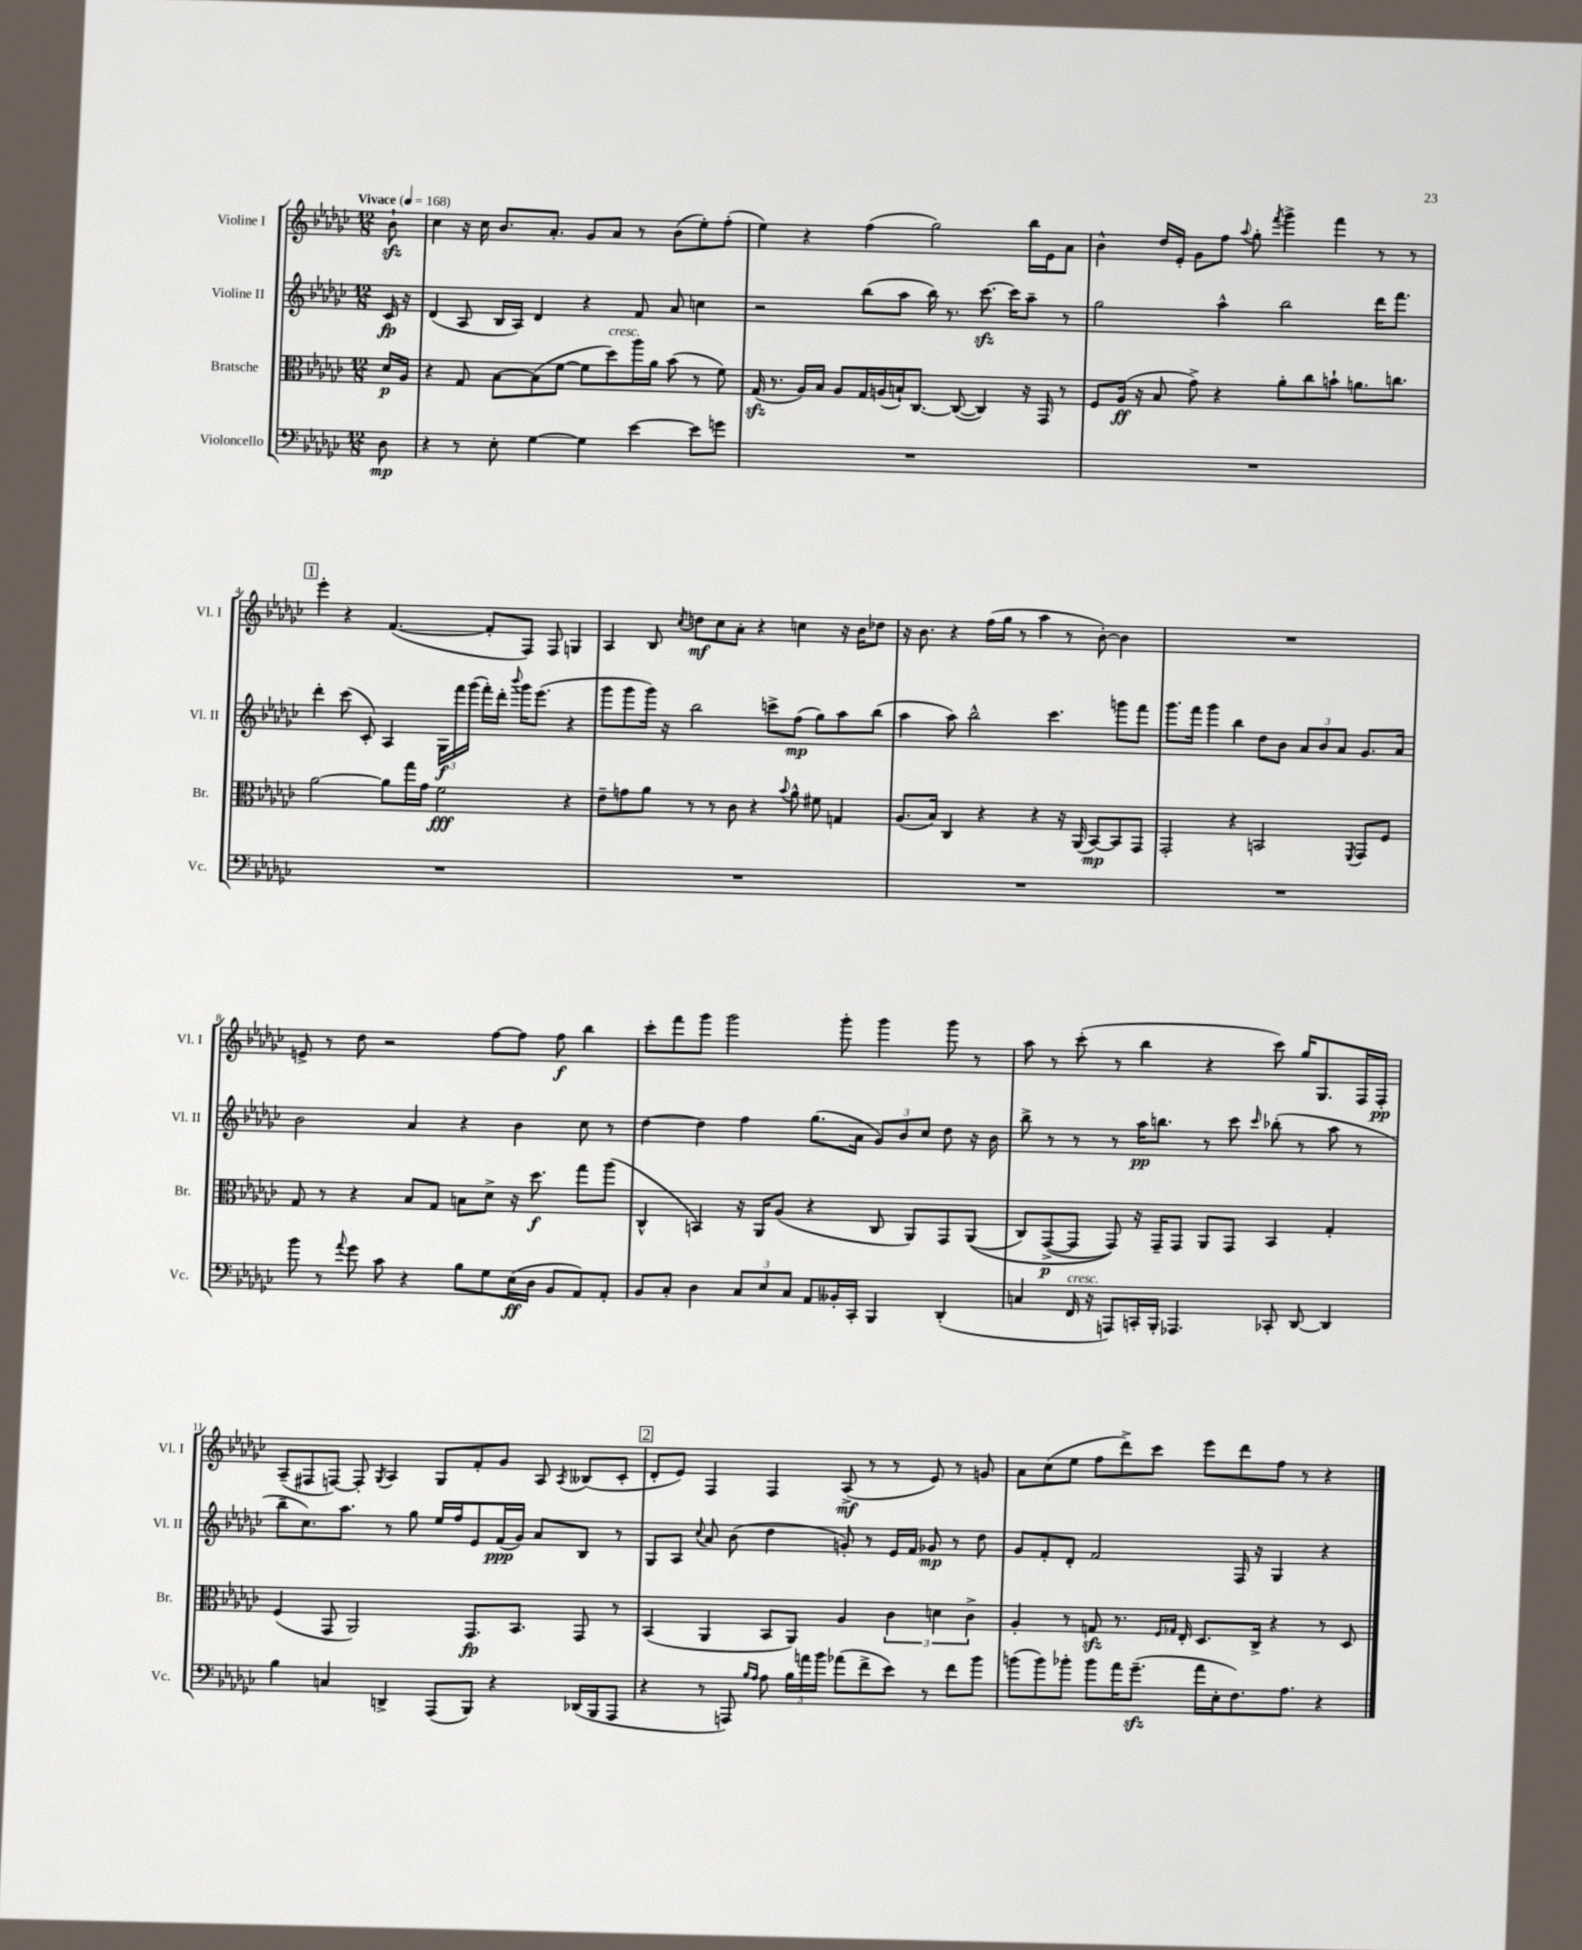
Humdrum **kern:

**kern	**dynam	**kern	**dynam	**kern	**dynam	**kern	**dynam
*part4	*part4	*part3	*part3	*part2	*part2	*part1	*part1
*staff4	*staff4	*staff3	*staff3	*staff2	*staff2	*staff1	*staff1
*I"Violoncello	*	*I"Bratsche	*	*I"Violine II	*	*I"Violine I	*
*I'Vc.	*	*I'Br.	*	*I'Vl. II	*	*I'Vl. I	*
*clefF4	*	*clefC3	*	*clefG2	*	*clefG2	*
*k[b-e-a-d-g-c-]	*	*k[b-e-a-d-g-c-]	*	*k[b-e-a-d-g-c-]	*	*k[b-e-a-d-g-c-]	*
*M12/8	*	*M12/8	*	*M12/8	*	*M12/8	*
*MM168	*	*MM168	*	*MM168	*	*MM168	*
=	=	=	=	=	=	=	=
!	!	!	!	!	!	!LO:TX:a:B:t=Vivace	!
8D-\	mp	16d-/LL	p	16c-/	fp	8b-zz`\	.
.	.	16A-/JJ	.	16r	.	.	.
=1	=1	=1	=1	=1	=1	=1	=1
4r	.	4r	.	(4d-/	.	4cc-\	.
8r	.	8G-/	.	8A-/	.	16r	.
.	.	.	.	.	.	16cc-\	.
8E-'\	.	[8B-\L	.	16B-/LL	.	8.b-/L	.
.	.	.	.	16A-/JJ)	.	.	.
[4G-\	.	(8B-\]	.	4d-/	.	.	.
.	.	.	.	.	.	8.a-'/J	.
.	.	[8f\J	.	.	.	.	.
4G-\]	.	8f\L]	.	4r	.	8g-/L	.
!	!	!LO:TX:a:i:t=cresc.	!	!	!	!	!
.	.	8dd-\)	.	.	.	8a-/J	.
[4e-\	.	16aa-\L	.	8f/	.	8r	.
.	.	16a-\JJ	.	.	.	.	.
.	.	(8b-\	.	8a-/	.	(8b-\L	.
8e-\L]	.	8r	.	4ccn\	.	8ee-'\)	.
8gn\J	.	8f\)	.	.	.	(8ff'\J	.
=2	=2	=2	=2	=2	=2	=2	=2
1.r	.	(16G-zz/	.	2r	.	4ee-\)	.
.	.	8.r	.	.	.	.	.
.	.	16A-/LL)	.	.	.	4r	.
.	.	16B-/JJ	.	.	.	.	.
.	.	8A-/L	.	.	.	.	.
.	.	16G-/L	.	(8bb-\L	.	(4ff\	.
.	.	(16An/	.	.	.	.	.
.	.	16Bn`/J)	.	8aa-\J	.	.	.
.	.	[8.C-/J	.	.	.	.	.
.	.	.	.	16bb-\)	.	2gg-\)	.
.	.	.	.	8.r	.	.	.
.	.	(8C-/_	.	.	.	.	.
.	.	4C-/])	.	[8.ccc-zz\	.	.	.
.	.	.	.	16ccc-\KL]	.	.	.
.	.	16r	.	8aa-~\J	.	16bb-\LL	.
.	.	16GG-/	.	.	.	16e-\J	.
.	.	8r	.	8r	.	8a-\J	.
=3	=3	=3	=3	=3	=3	=3	=3
1.r	.	8F/L	.	2gg-\	.	4b-^^\	.
.	.	(16A-/Jk	ff	.	.	.	.
.	.	16r	.	.	.	.	.
.	.	8B-/	.	.	.	16dd-/LL	.
.	.	.	.	.	.	16e-'/JJ	.
.	.	8g-^\)	.	.	.	8g-\L	.
.	.	4r	.	4aa-^^\	.	8ff\J	.
.	.	.	.	.	.	8qqaa-/	.
.	.	.	.	.	.	8gg-'\	.
.	.	.	.	.	.	8qfff/	.
.	.	8a-'\L	.	2bb-\	.	4ggg-^\	.
.	.	8cc-\	.	.	.	.	.
.	.	8bn`\J	.	.	.	4fff\	.
.	.	8.an\L	.	.	.	.	.
.	.	.	.	16ddd-\KL	.	8r	.
.	.	8.ccn\J	.	8.fff\J	.	.	.
.	.	.	.	.	.	8r	.
!!LO:LB:g=z
!!LO:REH:place=s1:t=1
=4	=4	=4	=4	=4	=4	=4	=4
1.r	.	[2a-\	.	4ddd-'\	.	4eee-'\	.
.	.	.	.	(8ccc-\	.	4r	.
.	.	.	.	8c-'/)	.	.	.
.	.	8a-\L]	.	4A-/	.	([4.f/	.
.	.	16gg-\L	.	.	.	.	.
.	.	16g-\JJ	.	.	.	.	.
.	.	2f\	fff	24G-\LL	f	.	.
.	.	.	.	24fff\	.	.	.
.	.	.	.	(24ggg-\JJ	.	.	.
.	.	.	.	16fff'\LL)	.	8f'/L]	.
.	.	.	.	16ddd-'\JJ	.	.	.
.	.	.	.	8qqbbb-/	.	.	.
.	.	.	.	16ggg-\KL	.	8F/J)	.
.	.	.	.	(8.eee-\J	.	.	.
.	.	.	.	.	.	8F/	.
.	.	4r	.	4r	.	4Gn/	.
=5	=5	=5	=5	=5	=5	=5	=5
1.r	.	8e-~\L	.	8ggg-\L	.	4A-/	.
.	.	8gn\	.	8ggg-\	.	.	.
.	.	8a-\J	.	16ggg-\Jk)	.	8B-/	.
.	.	.	.	16r	.	.	.
.	.	.	.	.	.	8qcc-/	.
.	.	8r	.	2bb-\	.	8ddn\L	mf
.	.	8r	.	.	.	8cc-\	.
.	.	8c-\	.	.	.	8a-'\J	.
.	.	4r	.	.	.	4r	.
.	.	.	.	8cccn^\L	.	.	.
.	.	8qqb-/	.	.	.	.	.
.	.	8a-^^\	.	(8ff\J	mp	4ccn\	.
.	.	8f#X\	.	8gg-\L)	.	.	.
.	.	4Gn/	.	8aa-\	.	16r	.
.	.	.	.	.	.	16b-\KL	.
.	.	.	.	(8bb-\J	.	8dd-X\J	.
=6	=6	=6	=6	=6	=6	=6	=6
1.r	.	(8.A-/L	.	4aa-\	.	16r	.
.	.	.	.	.	.	8.b-\	.
.	.	16B-/Jk)	.	.	.	.	.
.	.	4C-/	.	8aa-\)	.	4r	.
.	.	.	.	2bb-^^\	.	.	.
.	.	4r	.	.	.	(16ff\LL	.
.	.	.	.	.	.	16gg-\JJ	.
.	.	.	.	.	.	8r	.
.	.	4r	.	.	.	4aa-\	.
.	.	.	.	4.ccc-\	.	.	.
.	.	16r	.	.	.	8r	.
.	.	(16AA-/	.	.	.	.	.
.	.	[8BB-/L)	mp	.	.	[8b-'\)	.
.	.	8BB-/]	.	8gggn\L	.	4b-\]	.
.	.	8GG-/J	.	8fff\J	.	.	.
=7	=7	=7	=7	=7	=7	=7	=7
1.r	.	2GG-'/	.	8.ggg-\L	.	1.r	.
.	.	.	.	16fff\Jk	.	.	.
.	.	.	.	4ggg-\	.	.	.
.	.	4r	.	4bb-\	.	.	.
.	.	2BBn/	.	8dd-\L	.	.	.
.	.	.	.	8b-\J	.	.	.
.	.	.	.	12a-/L	.	.	.
.	.	.	.	12b-/	.	.	.
.	.	.	.	12a-/J	.	.	.
.	.	8qFF/	.	.	.	.	.
.	.	8GG-/L	.	8.g-/L	.	.	.
.	.	8F/J	.	.	.	.	.
.	.	.	.	16a-/Jk	.	.	.
!!LO:LB:g=z
=8	=8	=8	=8	=8	=8	=8	=8
8b-\	.	8G-/	.	2b-\	.	8en^/	.
8r	.	8r	.	.	.	8r	.
8qqa-/	.	.	.	.	.	.	.
8g-\	.	4r	.	.	.	8dd-\	.
8c-\	.	.	.	.	.	2r	.
4r	.	8B-/L	.	4a-/	.	.	.
.	.	8G-/J	.	.	.	.	.
8B-\L	.	8Bn\L	.	4r	.	.	.
8G-\	.	8d-^\J	.	.	.	[8ff\L	.
(16E-\L	ff	16r	.	4b-\	.	8ff\J]	.
16D-\JJ	.	8.dd-\	f	.	.	.	.
8BB-/L	.	.	.	.	.	8ff\	f
8AA-/)	.	8gg-\L	.	8cc-\	.	4bb-\	.
8AA-'/J	.	(8aa-\J	.	8r	.	.	.
=9	=9	=9	=9	=9	=9	=9	=9
8BB-/L	.	4C-^^/	.	[4dd-\	.	8ccc-'\L	.
8C-'/J	.	.	.	.	.	8fff\	.
4D-\	.	4BBn/)	.	4dd-\]	.	8ggg-\J	.
.	.	.	.	.	.	2ggg-\	.
12C-/L	.	16r	.	4ff\	.	.	.
.	.	16AA-/KL	.	.	.	.	.
12E-/	.	.	.	.	.	.	.
.	.	(8A-/J	.	.	.	.	.
12C-/J	.	.	.	.	.	.	.
8AA-/L	.	4r	.	(8.gg-\L	.	.	.
16BB--X'/L	.	.	.	.	.	8ggg-'\	.
16CC-'/JJ	.	.	.	16a-\Jk	.	.	.
4BBB-/	.	8C-/	.	12g-/L)	.	4ggg-\	.
.	.	.	.	12b-/	.	.	.
.	.	8AA-/L)	.	.	.	.	.
.	.	.	.	12cc-/J	.	.	.
(4DD-'/	.	8GG-/	.	8dd-\	.	8ggg-\	.
.	.	((8AA-/J	.	16r	.	8r	.
.	.	.	.	16b-\	.	.	.
=10	=10	=10	=10	=10	=10	=10	=10
4Cn/	.	8C-/L)	.	8bb-^\	.	8aa-\	.
.	.	([8GG-^/	p	8r	.	8r	.
!LO:TX:a:i:t=cresc.	!	!	!	!	!	!	!
16FF/	.	8GG-/J]	.	8r	.	(8ccc-'\	.
16r	.	.	.	.	.	.	.
8AAAn/L)	.	8GG-/))	.	8r	.	8r	.
16CCn'/L	.	16r	.	16aa-\KL	pp	4bb-\	.
16BBB-'/JJ	.	16GG-~/KL	.	8.bbn\J	.	.	.
4.AAA-X/	.	8GG-/J	.	.	.	.	.
.	.	8AA-/L	.	8r	.	4r	.
.	.	8GG-/J	.	8ccc-\	.	.	.
.	.	.	.	16qqccc-/	.	.	.
8CC-X'/	.	4BB-/	.	(8bb-X'\	.	8ccc-\)	.
[8DD-/	.	.	.	8r	.	16gg-/KL	.
.	.	.	.	.	.	8.G-/	.
4DD-/]	.	4G-'/	.	8aa-\	.	.	.
.	.	.	.	8r	.	16F/L	.
.	.	.	.	.	.	16F'/JJ	pp
!!LO:LB:g=z
=11	=11	=11	=11	=11	=11	=11	=11
4B-\	.	(4F/	.	8bb-~\L	.	(8A-~/L	.
.	.	.	.	8.cc-\)	.	8F#X/	.
4Cn/	.	8GG-/	.	.	.	[8Fn/J)	.
.	.	.	.	8.aa-\J	.	.	.
.	.	2AA-/)	.	.	.	8F'/]	.
.	.	.	.	.	.	8qG-/	.
4DDn^/	.	.	.	8r	.	4A-/	.
.	.	.	.	8gg-\	.	.	.
(8AAA-/L	.	.	.	16ee-/LL	.	8G-/L	.
.	.	.	.	16ff/J	.	.	.
8BBB-/J)	.	8.GG-/L	fp	8e-/	.	8f'/	.
4r	.	.	.	(16f/L	ppp	8g-/J	.
.	.	8.BB-/J	.	16g-/JJ)	.	.	.
.	.	.	.	8a-/L	.	8A-/	.
.	.	.	.	.	.	8qA-/	.
(16DD-X/LL	.	8GG-/	.	8B-/J	.	(8B--X/L	.
16BBB-/J	.	.	.	.	.	.	.
8AAA-/J	.	8r	.	8r	.	8c-'/J	.
!!LO:REH:place=s1:t=2
=12	=12	=12	=12	=12	=12	=12	=12
4r	.	(4BB-/	.	8G-/L	.	8d-'/L	.
.	.	.	.	8A-/J	.	8e-/J)	.
.	.	.	.	8qqcc-/	.	.	.
8r	.	4AA-/	.	8a-/	.	4F/	.
8AAAn/)	.	.	.	(8b-\	.	.	.
16qqB-/LL	.	.	.	.	.	.	.
16qqA-/JJ	.	.	.	.	.	.	.
8A-\	.	8BB-/L	.	4dd-\	.	4F/	.
24B-\LL	.	8AA-/J)	.	.	.	.	.
24an\	.	.	.	.	.	.	.
24b-\JJ	.	.	.	.	.	.	.
(8a-X\L	.	4A-/	.	8gn'/)	.	(8A-^/	mf
8f^\	.	.	.	8r	.	8r	.
8e-\J)	.	6c-\	.	16e-/LL	.	8r	.
.	.	.	.	16f/JJ	.	.	.
8r	.	.	.	8g-X/	mp	8e-/)	.
.	.	6dn\	.	.	.	.	.
8f\L	.	.	.	8r	.	8r	.
.	.	6c-^\	.	.	.	.	.
8b-\J	.	.	.	8dd-\	.	8gn/	.
=13	=13	=13	=13	=13	=13	=13	=13
(8bn\L	.	4A-'/	.	8g-/L	.	8a-\L	.
8b\)	.	.	.	8f'/	.	(8cc-\	.
8b-X'\J	.	8r	.	8d-'/J	.	8ee-\J	.
8b-\L	.	8Gnzz/	.	2f/	.	8ff\L	.
16a-\K	.	8.r	.	.	.	8ddd-^\)	.
(8.g-zz~\J	.	.	.	.	.	.	.
.	.	.	.	.	.	8ccc-\J	.
.	.	16qqF/LL	.	.	.	.	.
.	.	16qqG-X/JJ	.	.	.	.	.
.	.	16E-'/	.	.	.	.	.
16a-\LL	.	8.D-/L	.	.	.	8eee-\L	.
16E-'\J	.	.	.	.	.	.	.
8.F\)	.	.	.	16F/	.	8ddd-\	.
.	.	16C-^/Jk	.	16r	.	.	.
.	.	4r	.	4G-/	.	8ff\J	.
8.A-\J	.	.	.	.	.	.	.
.	.	.	.	.	.	8r	.
4r	.	8r	.	4r	.	4r	.
.	.	8D-/	.	.	.	.	.
==	==	==	==	==	==	==	==
*-	*-	*-	*-	*-	*-	*-	*-
